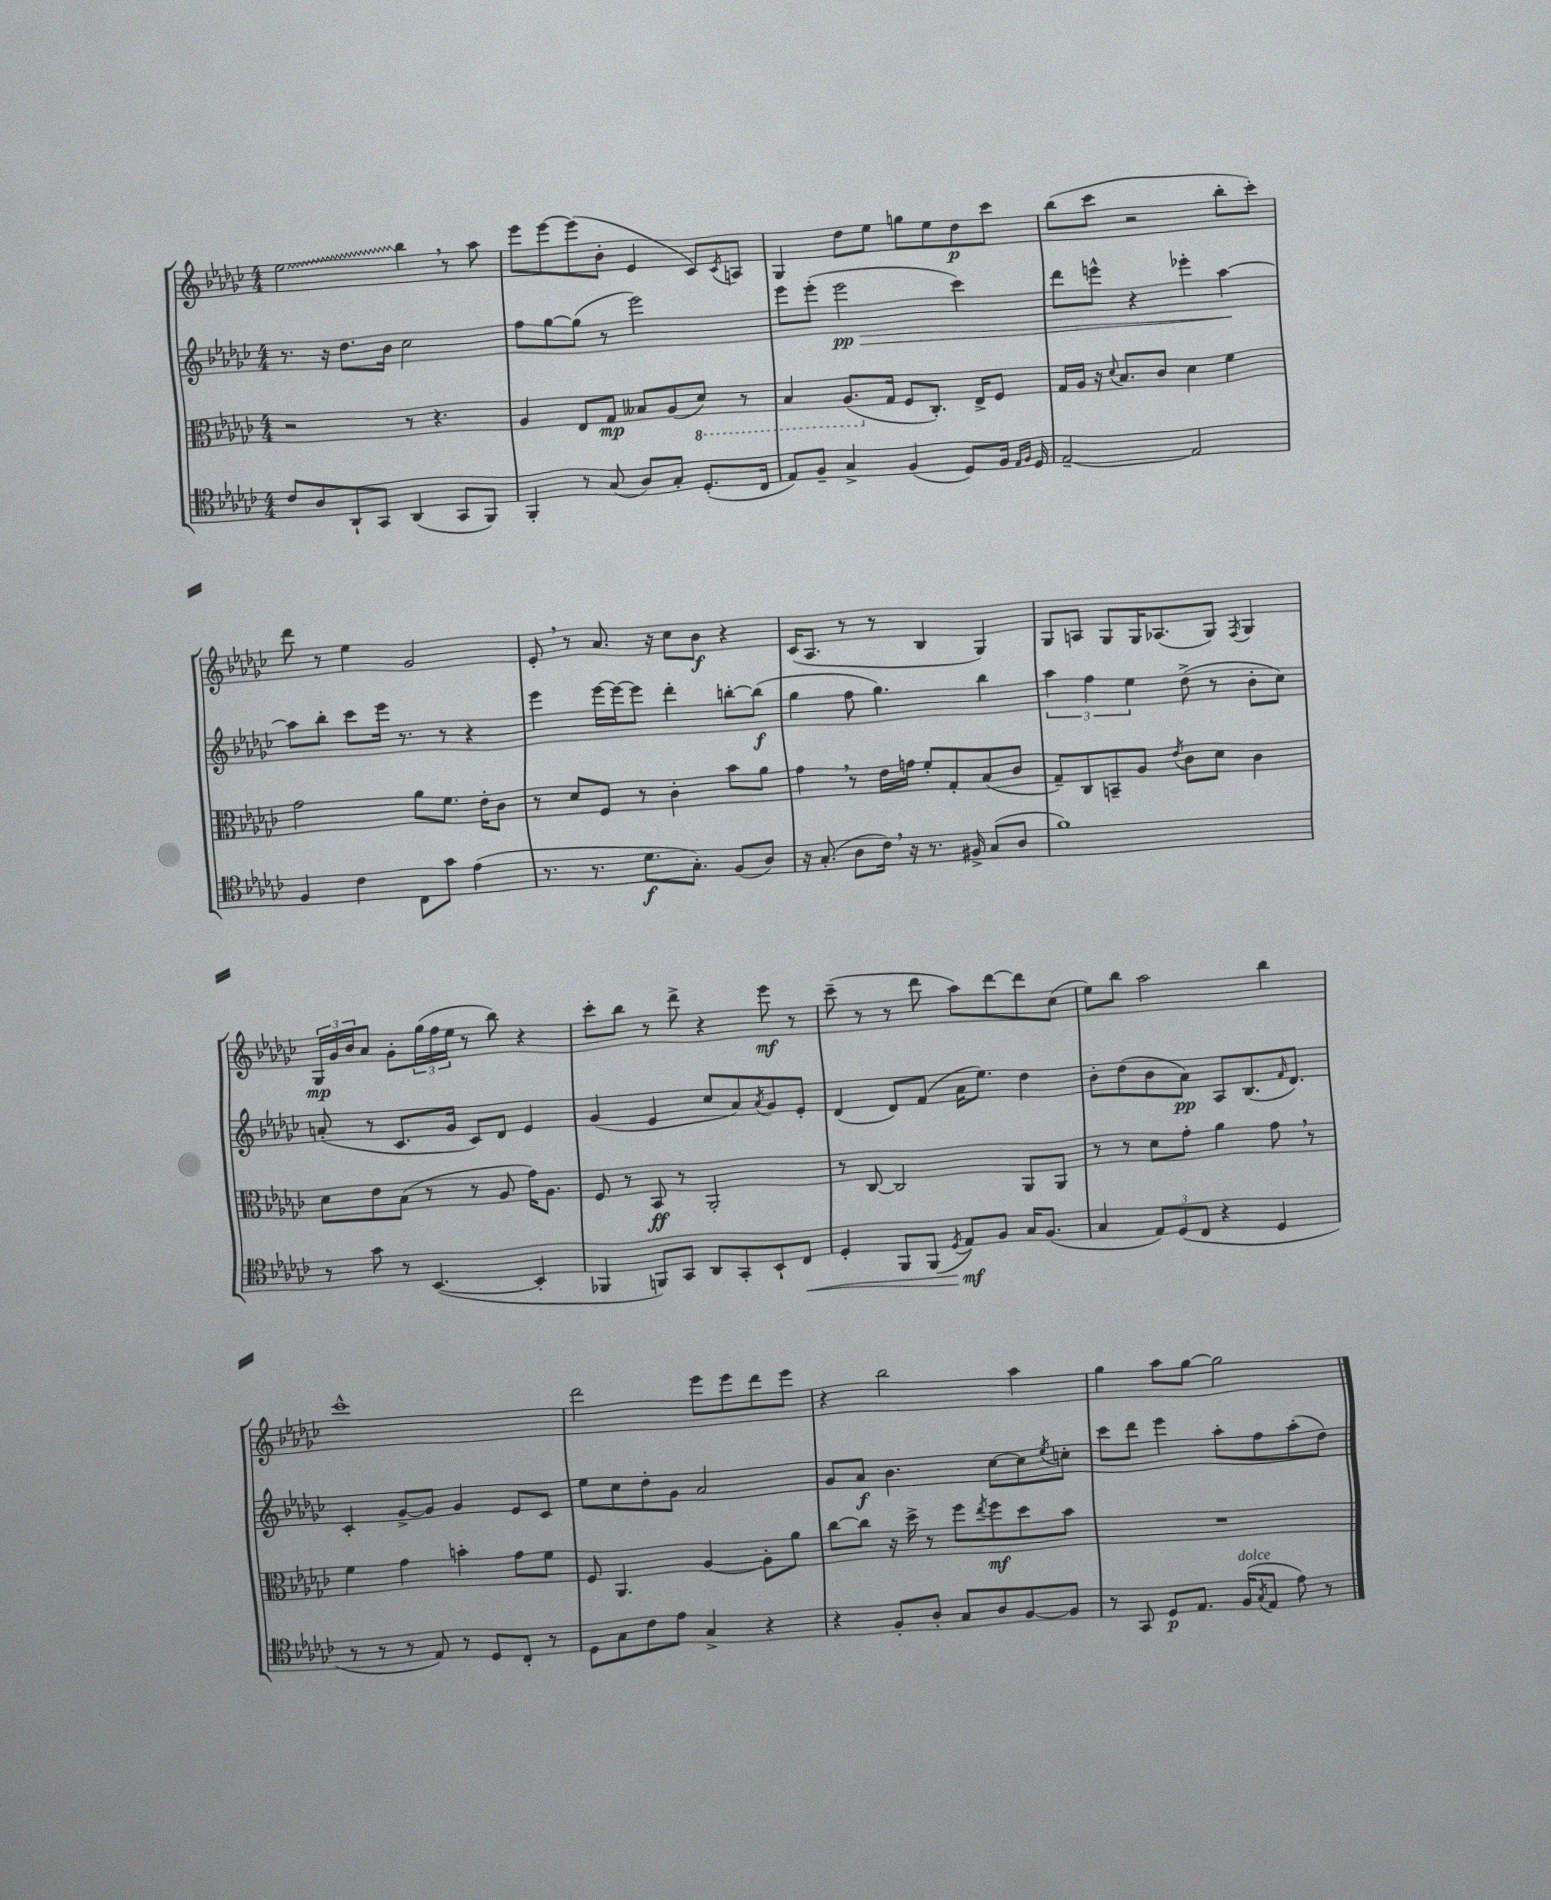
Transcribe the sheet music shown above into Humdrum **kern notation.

**kern	**kern	**kern	**kern
*staff4	*staff3	*staff2	*staff1
*clefC4	*clefC3	*clefG2	*clefG2
*k[b-e-a-d-g-c-]	*k[b-e-a-d-g-c-]	*k[b-e-a-d-g-c-]	*k[b-e-a-d-g-c-]
*M4/4	*M4/4	*M4/4	*M4/4
8c-	2r	8.r	2ee-
8A-	.	.	.
.	.	16r	.
8AA-`	.	8.dd-	.
8GG-	.	.	.
.	.	16b-	.
(4AA-	8r	2cc-	4bb-
.	4.r	.	.
8GG-	.	.	8r
8FF)	.	.	8aa-
=	=	=	=
4FF'	4A-	8ff	8eee-
.	.	[8gg-	[8eee-
8r	8E-	(8gg-]	(8eee-]
(8G-	8G-	8r	8b-'
8A-)	8B--	2eee-)	4e-
8G-'	(8A-	.	.
(8.D-'	8D-)	.	8c-)
.	.	.	8qc-
.	8r	.	8A
16C-	.	.	.
=	=	=	=
8E-)	4BB-	8eee-	4G-
8F~	.	(8eee-'	.
4G-^	(8.AA-	2eee-	8dd-
.	.	.	8ee-
.	16G-	.	.
(4F	8F	.	8gg
.	8.C-')	.	8ee-
8D-)	.	4ccc-)	8dd-
.	16E-^	.	.
16F	8F	.	8ccc-
16qqE-	.	.	.
16qqF	.	.	.
16D-	.	.	.
=	=	=	=
[2E-~	16G-	8ddd-	(8bb-
.	16A-	.	.
.	16r	8eee^^	8ccc-
.	8qqd-	.	.
.	8.B-	.	.
.	.	4r	2r
.	8c-	.	.
2E-]	4d-	4eee-'	.
.	4f	[4aa-	8bb-'
.	.	.	8ccc-')
=	=	=	=
4F	2g-	8aa-]	8ddd-
.	.	8bb-'	8r
4c-	.	8ccc-	4ee-
.	.	16eee-	.
.	.	8.r	.
8C-	8a-	.	2g-
8g-	8.f	8r	.
(4e-	.	4r	.
.	16e-'	.	.
.	8c-	.	.
=	=	=	=
8.r	8r	4eee-	8e-'
.	8d-	.	8r
8.r	.	.	.
.	8F	[16eee-	8.a-
.	.	16eee-_	.
8.d-	8r	8eee-]	.
.	.	.	16r
.	4c-'	4ddd-'	8cc-
8.G-')	.	.	.
.	.	.	8b-
(8F	8b-	[8bb'	4r
8A-)	8a-	(8bb]	.
=	=	=	=
16r	4g-	4gg-	(16c-
(8.G-'	.	.	8.A-
8A-	8r	8ff	8r
16c-)	16e-	4.gg-)	8r
16r	16g	.	.
8.r	8f'	.	4B-
.	8G-'	.	.
16F#^	.	.	.
(8G-	(8B-	4bb-	4G-)
8A-	8c-	.	.
=	=	=	=
1f)	8G-~)	6aa-	8G-
.	8C-	.	8A
.	.	6ff	.
.	8BB~	.	8G-
.	.	6ee-	.
.	8A-	.	16G-
.	.	.	(8.A-
.	8qe-	.	.
.	8c-	(8dd-^	.
.	8d-	8r	8G-)
.	.	.	8qF
.	4c-	8b-'	4G-
.	.	8cc-)	.
=	=	=	=
8r	8d-	(8a'	24G-
.	.	.	24g-
.	.	.	24b-
8g-	8e-	8r	8a-
8r	(8B-	8.c-	8g-'
([4.BB-	8r	.	(24gg-
.	.	.	24ff
.	.	16g-	.
.	.	.	24ee-
.	8r	8c-)	8r
.	8A-	8d-	8bb-)
4BB-']	16g-)	4e-	4r
.	8.A-	.	.
=	=	=	=
4FF-	8F	(4g-	8ccc-'
.	8r	.	8bb-
8FF)	8BB-	4e-	8r
8GG-	8r	.	8ddd-^
8AA-	2AA-'	8cc-	4r
8GG-'	.	8a-)	.
.	.	8qa-	.
8BB-`	.	8g-	8eee-
8C-	.	8e-'	8r
=	=	=	=
4D-'	8r	(4d-	(8ccc-~
.	[8C-	.	8r
8FF	2C-]	8d-)	8r
(8FF	.	(8f	8ddd-
8qD-	.	.	.
8E-)	.	16a-	8aa-)
.	.	8.ee-)	.
8F	.	.	[8ddd-
16G-	8AA-	4dd-	8ddd-]
(8.F	.	.	.
.	8AA-	.	(8cc-
=	=	=	=
4G-	8r	8b-'	8ee-)
.	8r	(8dd-	8bb-
12E-)	8d-	8b-	2aa-
(12D-	.	.	.
.	8g-'	8a-)	.
12C-	.	.	.
4r	4a-	8A-	.
.	.	(8.B-	.
4D-	8g-	.	4bb-
.	.	16qqf	.
.	.	8.d-)	.
.	8r	.	.
=	=	=	=
8r	4f	4c-'	1ccc-^^
8r	.	.	.
8r	4g-	[8g-^	.
8E-)	.	8g-]	.
8r	4b'	4g-	.
8D-	.	.	.
8C-'	8g-	8e-	.
8r	8f	8c-	.
=	=	=	=
8D-	8F	8ee-	2ddd-
8G-	4.AA-	8cc-	.
8c-	.	8dd-'	.
8e-	.	8g-	.
4G-^	[4A-	2a-	8eee-
.	.	.	8eee-
4r	8A-']	.	8ddd-
.	8a-	.	8eee-
=	=	=	=
4r	[8cc-	8g-	4r
.	8cc-]	8a-	.
8F'	16r	4.b-	2bb-
.	16dd-^	.	.
8A-'	8r	.	.
8G-	8ff	.	.
.	8qee-	.	.
8A-	8ff	[8cc-	.
[8F	8dd-	8cc-]	4aa-
.	.	8qee-	.
8F]	8b-	8cc'	.
=	=	=	=
8r	1r	8ccc-	4gg-
8GG-	.	8ddd-	.
8D-	.	4eee-	8aa-
8.E-	.	.	[8gg-
.	.	8aa-'	2gg-]
(16F	.	.	.
8qG-	.	.	.
8E-	.	8ff	.
8e-)	.	(8aa-'	.
8r	.	8dd-)	.
==	==	==	==
*-	*-	*-	*-
